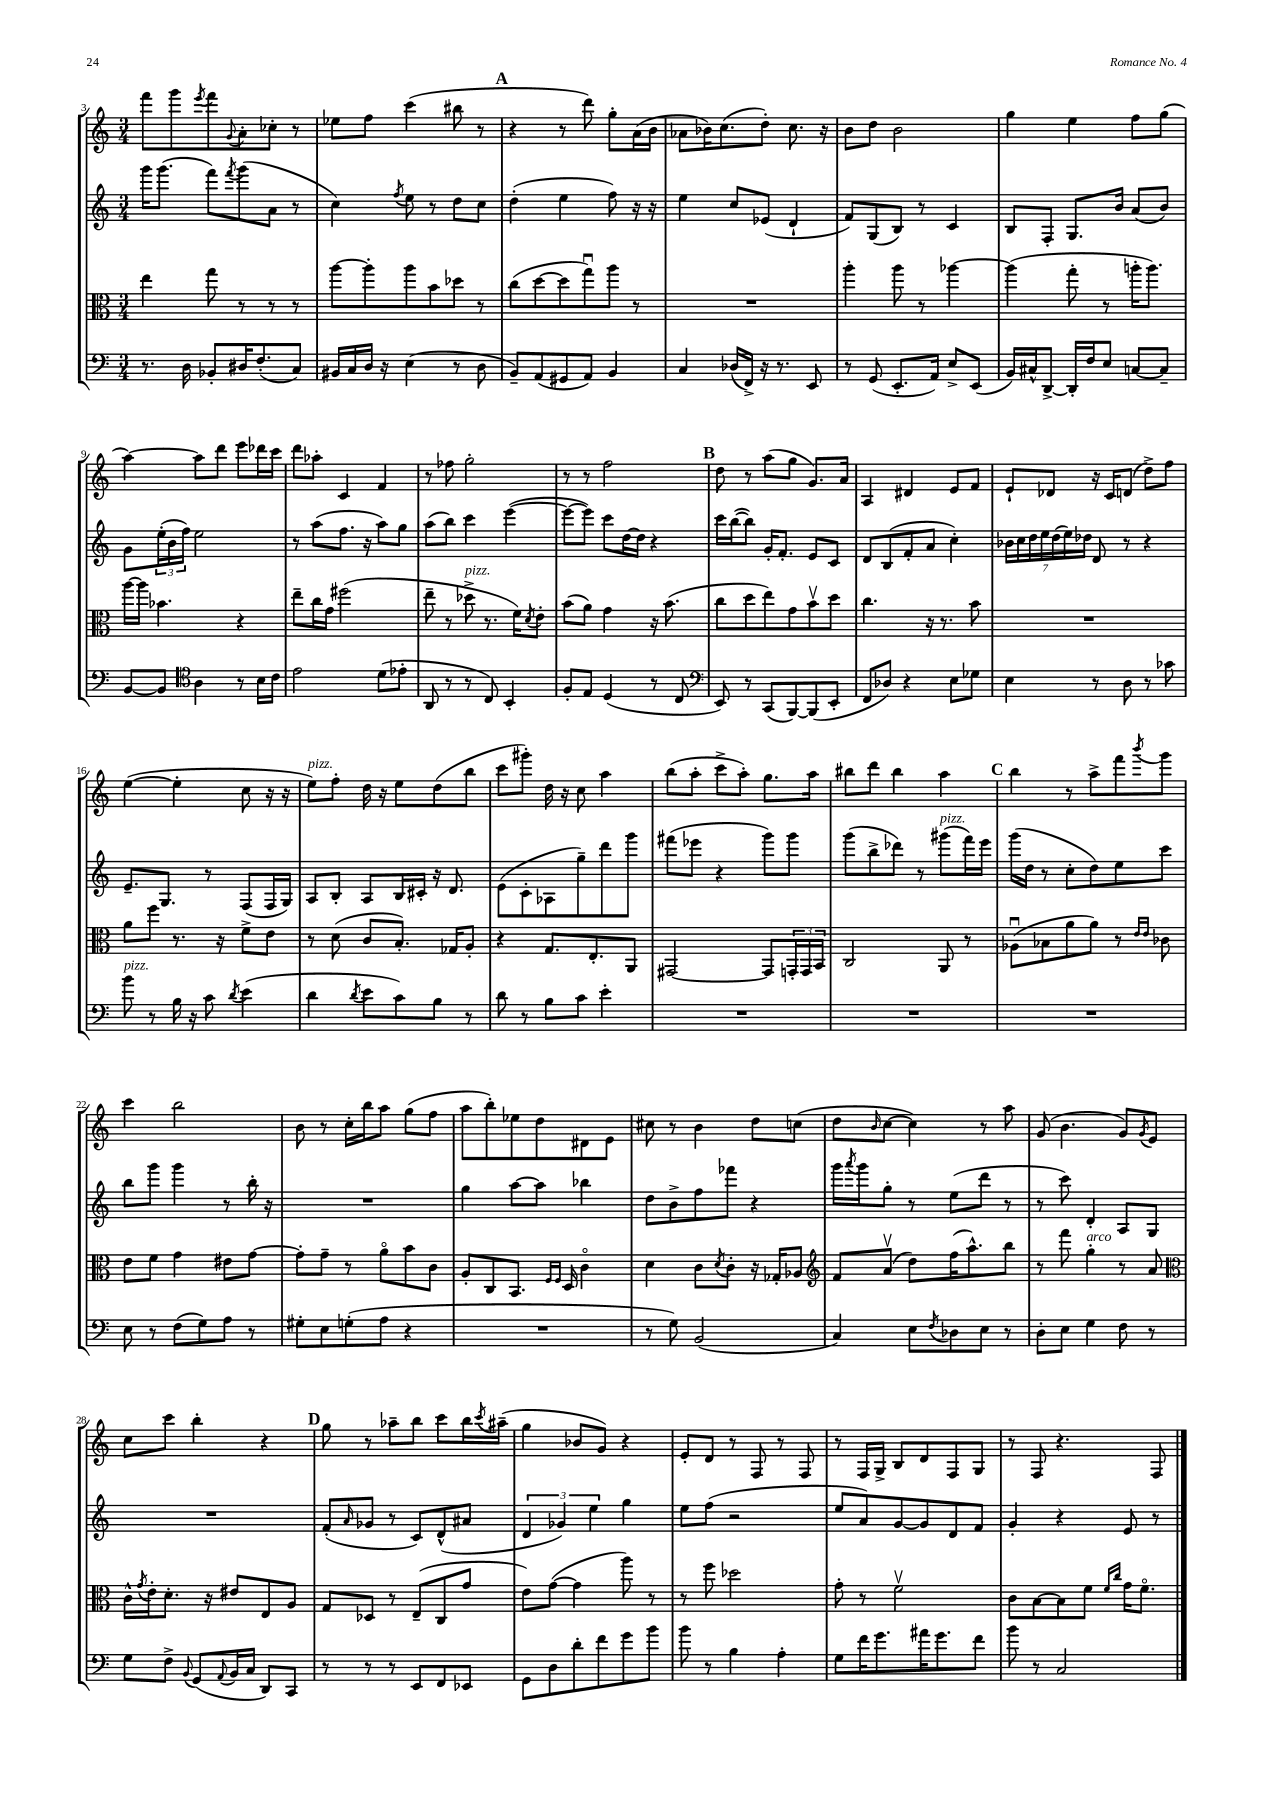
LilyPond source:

<<
\new StaffGroup <<
\new Staff = "s0" {
    \clef treble \key c \major \numericTimeSignature \time 3/4
    f'''8 g'''8 \acciaccatura { e'''8 } f'''8 \appoggiatura { g'8 } a'8-. ces''8-. r8 |
    ees''8 f''8 c'''4( bis''8 r8 |
    \mark \markup { \bold "A" } r4 r8 d'''8) g''8-. a'16( b'16 |
    aes'8 bes'16) c''8.( d''8-.) c''8. r16 |
    b'8 d''8 b'2 |
    g''4 e''4 f''8 g''8( |
    a''4~) a''8 d'''8 e'''8 des'''16 c'''16 |
    d'''8 aes''8-. c'4 f'4 |
    r8 fes''8 g''2-. |
    r8 r8 f''2 |
    \mark \markup { \bold "B" } d''8 r8 a''8( g''8 g'8.) a'16 |
    a4 dis'4 e'8 f'8 |
    e'8-! des'8 r16 c'16 d'8( d''8->) f''8 |
    e''4~( e''4-. c''8 r16 r16 |
    e''8^\markup { \italic "pizz." }) f''8-. d''16 r16 e''8 d''8( b''8 |
    c'''8 gis'''8-.) d''16 r16 c''8 a''4 |
    b''8( a''8-. c'''8-> a''8-.) g''8. a''16 |
    bis''8 d'''8 bis''4 a''4 |
    \mark \markup { \bold "C" } b''4 r8 a''8-> f'''8 \acciaccatura { b'''8 } g'''8 |
    c'''4 b''2 |
    b'8 r8 c''16-. b''16 a''8 g''8( f''8 |
    a''8 b''8-.) ees''8 d''8 dis'8 e'8 |
    cis''8 r8 b'4 d''8 c''8( |
    d''8 \grace { b'16 } c''8~ c''4) r8 a''8 |
    g'8( b'4. g'8) \acciaccatura { g'8 } e'8 |
    c''8 c'''8 b''4-. r4 |
    \mark \markup { \bold "D" } g''8 r8 aes''8-- b''8 c'''8 b''16 \acciaccatura { c'''8 } ais''16--( |
    g''4 bes'8 g'8) r4 |
    e'8-. d'8 r8 f8 r8 f8 |
    r8 f16 g16-> b8 d'8 f8 g8 |
    r8 f8 r4. f8 \bar "|." |
}
\new Staff = "s1" {
    \clef treble \key c \major \numericTimeSignature \time 3/4
    g'''16 g'''8.( f'''8) \acciaccatura { f'''8 } g'''8( a'8 r8 |
    c''4) \acciaccatura { f''8 } e''8 r8 d''8 c''8 |
    \mark \markup { \bold "A" } d''4-.( e''4 f''8) r16 r16 |
    e''4 c''8 ees'8( d'4-! |
    f'8) g8( b8) r8 c'4 |
    b8 f8-. g8. b'16 a'8( b'8) |
    g'8 \tuplet 3/2 { e''16-.( b'16 f''16) } e''2 |
    r8 a''8( f''8. r16 a''8) g''8 |
    a''8( b''8) c'''4 e'''4~( |
    e'''8~ e'''8) c'''8 d''16~ d''16 r4 |
    \mark \markup { \bold "B" } c'''16 b''16~( b''8) g'16-. f'8.-. e'8 c'8 |
    d'8 b8( f'8-. a'8 c''4-.) |
    \tuplet 7/4 { bes'16 c''16 d''16 e''16 d''16( e''16) des''16 } d'8 r8 r4 |
    e'8.-- g8. r8 f8( f16 g16) |
    a8 b8-. a8 b16 cis'16-. r16 d'8. |
    e'8( c'8-. aes8 g''8--) d'''8 g'''8 |
    fis'''8( ees'''8 r4 g'''8) g'''8 |
    g'''8( b''8-> des'''8) r8 gis'''8^\markup { \italic "pizz." }( f'''16) e'''16 |
    \mark \markup { \bold "C" } g'''16( d''16 r8 c''8-. d''8) e''8 c'''8 |
    b''8 g'''8 g'''4 r8 b''16-. r16 |
    R2. |
    g''4 a''8~ a''8 bes''4 |
    d''8 b'8-> f''8 fes'''8 r4 |
    g'''16 \acciaccatura { a'''8 } g'''16 g''8-. r8 e''8( d'''8 r8 |
    r8 c'''8) d'4-. a8 g8 |
    R2. |
    \mark \markup { \bold "D" } f'8-.( \grace { a'16 } ges'8 r8 c'8) d'8-^( ais'8 |
    \tuplet 3/2 { d'4 ges'4) e''4 } g''4 |
    e''8 f''8( r2 |
    e''8 a'8) g'8~ g'8 d'8 f'8 |
    g'4-. r4 e'8 r8 \bar "|." |
}
\new Staff = "s2" {
    \clef alto \key c \major \numericTimeSignature \time 3/4
    e''4 g''8 r8 r8 r8 |
    a''8~ a''8-. a''8 b'8 des''8 r8 |
    \mark \markup { \bold "A" } c''8( d''8~ d''8 g''8\downbow) a''8 r8 |
    R2. |
    a''4-. a''8 r8 aes''4~ |
    aes''4( g''8-. r8 a''16-. a''8.) |
    a''16~ a''16 bes'4. r4 |
    e''8-- c''16 g'16 fis''2( |
    e''8-- r8 des''8->^\markup { \italic "pizz." } r8. f'16) \acciaccatura { d'8 } e'8-. |
    b'8( a'8) g'4 r16 b'8.( |
    \mark \markup { \bold "B" } c''8 d''8 e''8) g'8 b'8\upbow d''8 |
    c''4. r16 r8. b'8 |
    R2. |
    a'8 f''8 r8. r16 f'8-> e'8 |
    r8 d'8( c'8 b8.-.) ges16 a8-. |
    r4 g8. e8.-. a,8 |
    gis,2~ gis,8 \tuplet 3/2 { g,16-. g,16 b,16 } |
    c2 a,8 r8 |
    \mark \markup { \bold "C" } aes8\downbow( bes8 a'8 a'8) r8 \grace { e'16 e'16 } ces'8 |
    e'8 f'8 g'4 eis'8 g'8~ |
    g'8-. g'8-- r8 a'8\flageolet b'8 c'8 |
    a8-. c8 b,8. \grace { f16 f16 } d16 c'4\flageolet |
    d'4 c'8 \acciaccatura { d'8 } c'8-. r16 ges16-. aes8 |
    \clef treble f'8 a'8\upbow( d''8) f''16( a''8.-^) b''8 |
    r8 f'''8 g''4-.^\markup { \italic "arco" } r8 a'8 |
    \clef alto c'16-^ \acciaccatura { g'8 } e'16-. d'8.-. r16 eis'8 e8 a8 |
    \mark \markup { \bold "D" } g8 des8 r8 e8--( c8 g'8 |
    e'8) g'8~( g'4 a''8) r8 |
    r8 f''8 des''2 |
    g'8-. r8 f'2\upbow |
    c'8 b8~ b8 f'8 \grace { f'16 c''16 } g'16 f'8.\flageolet \bar "|." |
}
\new Staff = "s3" {
    \clef bass \key c \major \numericTimeSignature \time 3/4
    r8. d16 bes,8-. dis16 f8.-.( c8) |
    bis,16 c16 d16 r16 e4( r8 d8 |
    \mark \markup { \bold "A" } b,8--) a,8( gis,8 a,8) b,4 |
    c4 des16( f,16->) r16 r8. e,8 |
    r8 g,8( e,8.-. a,16) e8-> e,8( |
    b,16) cis16-^ d,8~-> d,16-. f16 e8 c8~ c8-- |
    b,8~ b,8 \clef tenor a4 r8 b16 c'16 |
    e'2 d'8( ees'8-. |
    a,8 r8 r8 c8) b,4-. |
    f8-. e8 d4( r8 c8 |
    \mark \markup { \bold "B" } \clef bass e,8) r8 c,8( b,,8~) b,,8( e,8-. |
    f,8 des8) r4 e8 ges8 |
    e4 r8 d8 r8 ces'8 |
    b'8^\markup { \italic "pizz." } r8 b16 r16 c'8 \acciaccatura { d'8 } e'4( |
    d'4 \acciaccatura { d'8 } e'8 c'8) b8 r8 |
    d'8 r8 b8 c'8 e'4-. |
    R2. |
    R2. |
    \mark \markup { \bold "C" } R2. |
    e8 r8 f8( g8) a8 r8 |
    gis8-. e8 g8-.( a8 r4 |
    R2. |
    r8 g8) b,2( |
    c4) e8 \acciaccatura { f8 } des8 e8 r8 |
    d8-. e8 g4 f8 r8 |
    g8 f8-> \appoggiatura { b,8 } g,8( \appoggiatura { a,8 } b,16 c16 d,8) c,8 |
    \mark \markup { \bold "D" } r8 r8 r8 e,8 f,8 ees,8 |
    g,8 d8 d'8-. f'8 g'8 b'8 |
    b'8 r8 b4 a4-. |
    g8 f'16 g'8. ais'16 g'8. f'8 |
    b'8 r8 c2 \bar "|." |
}
>>
>>
\layout { \context { \Score currentBarNumber = #3 } }
